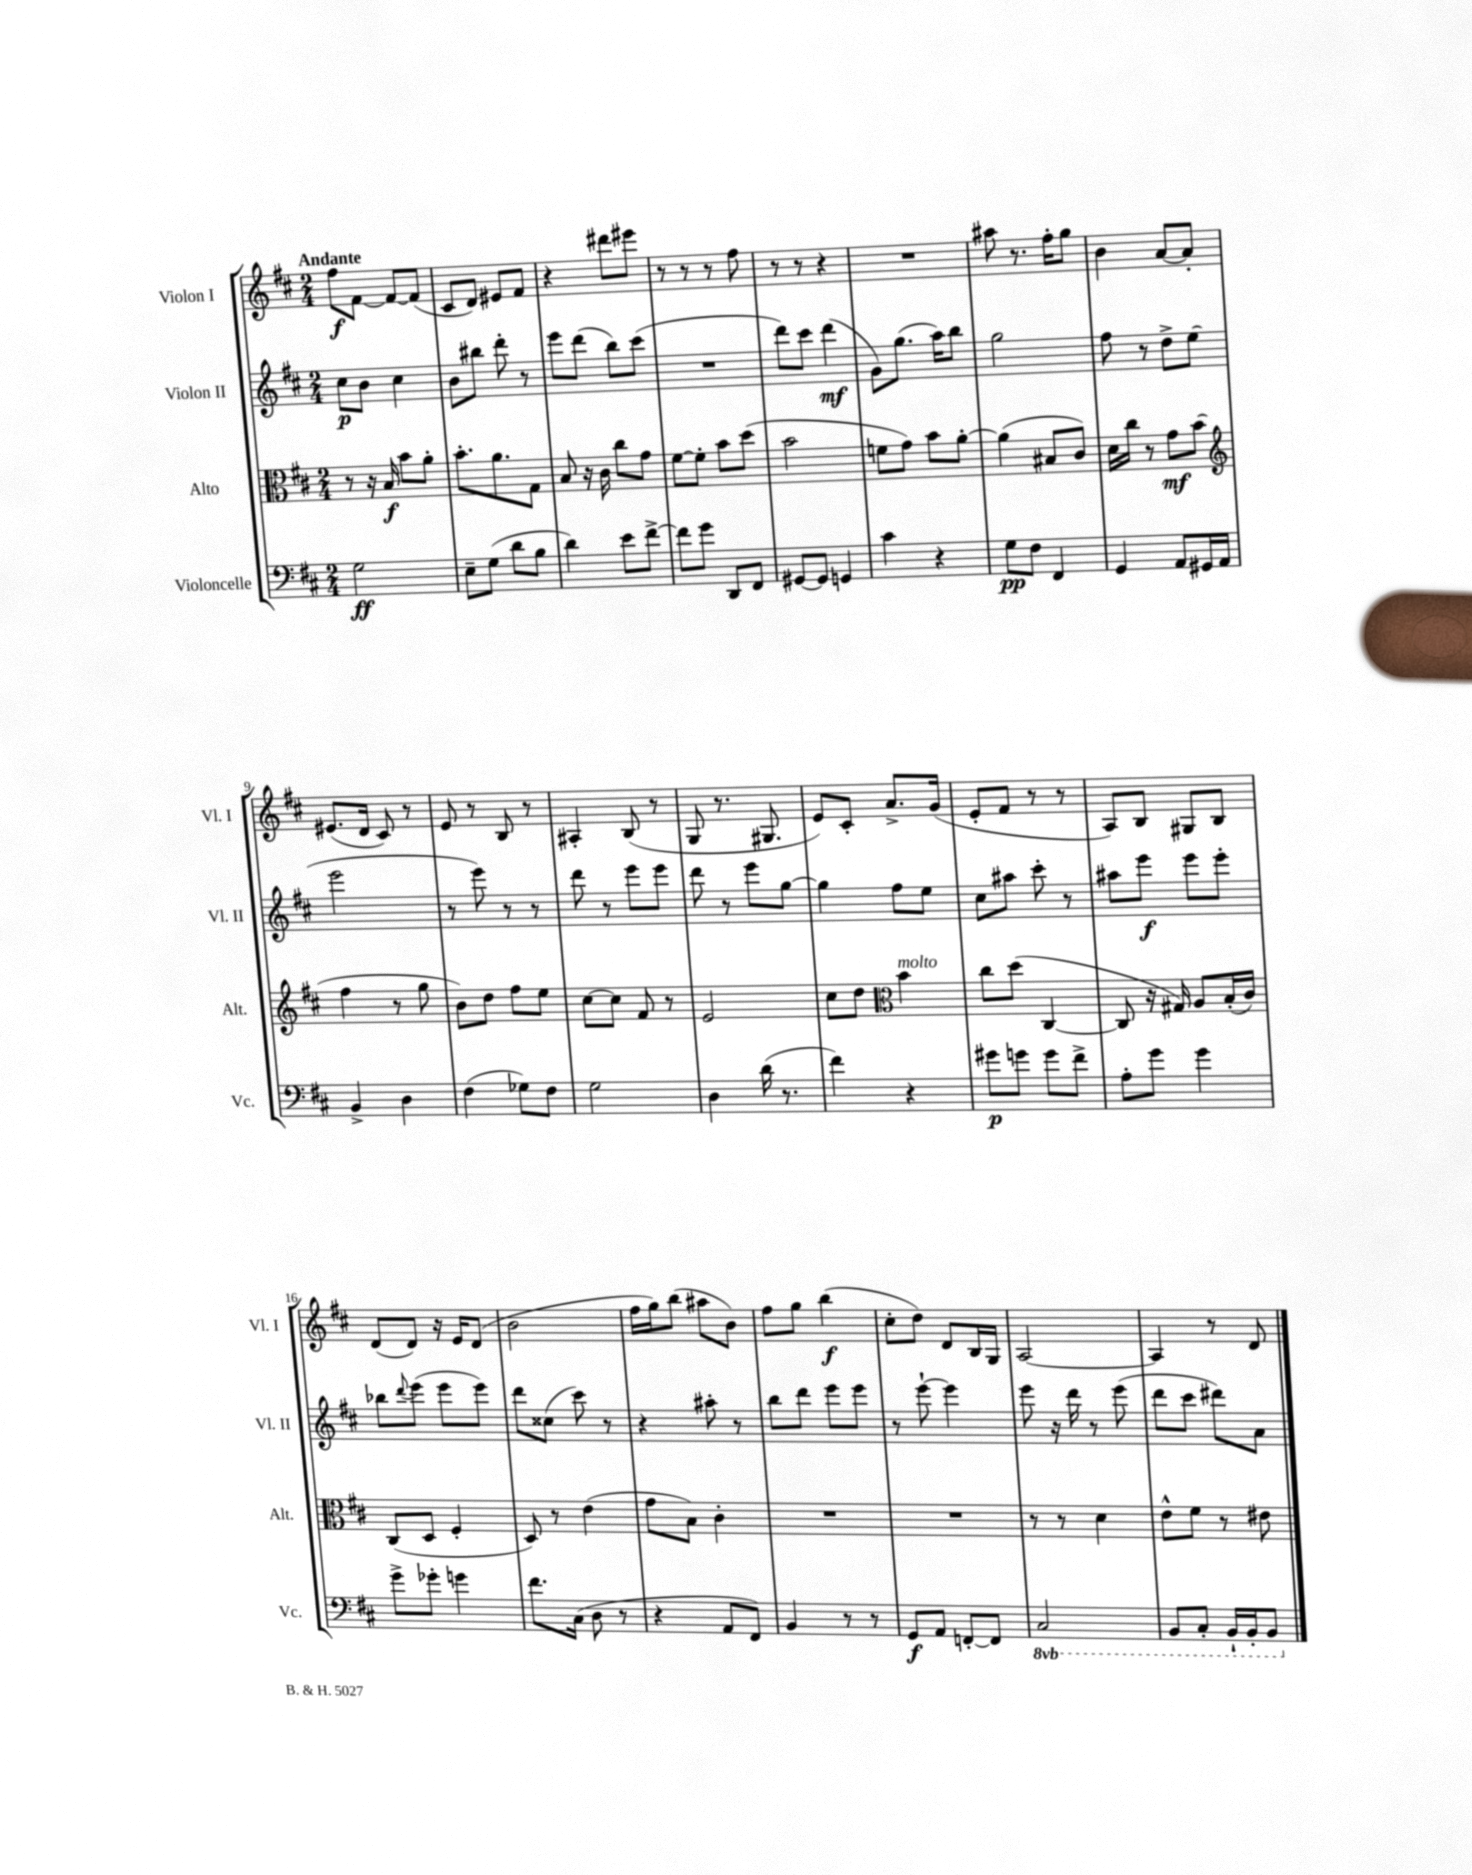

**kern	**kern	**kern	**kern
*staff4	*staff3	*staff2	*staff1
*clefF4	*clefC3	*clefG2	*clefG2
*k[f#c#]	*k[f#c#]	*k[f#c#]	*k[f#c#]
*M2/4	*M2/4	*M2/4	*M2/4
2G	8r	8cc#	8ff#
.	16r	8b	[8f#
.	16B	.	.
.	8b	4cc#	8f#_
.	8a'	.	(8f#]
=	=	=	=
8E~	8.b'	8b	8c#
(8G	.	8bb#	8d)
.	8.a	.	.
8d	.	8ddd'	8e#
8B	8G	8r	8f#
=	=	=	=
4d)	8B	8eee	4r
.	16r	(8ddd	.
.	16c#	.	.
8e	8cc#	8bb)	8ddd#
[8f#^	8g	(8ccc#	8eee#
=	=	=	=
8f#]	[8f#	2r	8r
8g	8f#']	.	8r
8DD	8b	.	8r
8FF#	(8dd	.	8ff#
=	=	=	=
[8GG#	2b	8ddd)	8r
8GG#]	.	8ccc#	8r
4GG	.	(4ddd	4r
=	=	=	=
4c#	8f	8g)	2r
.	8g)	(8.gg	.
4r	8b	.	.
.	.	16aa)	.
.	[8a'	8bb	.
=	=	=	=
8G	(4a]	2gg	8aa#
8F#	.	.	8.r
4FF#	8B#	.	.
.	.	.	16ff#'
.	8c#)	.	8gg
=	=	=	=
4GG	16d	8ff#	4b
.	16cc#	.	.
.	8r	8r	.
8AA	8g	8dd^	[8a
16GG#	(8b	(8ee	8a']
16AA	.	.	.
=	=	=	=
*	*clefG2	*	*
4BB^	4ff#	2eee	(8.e#
.	.	.	16d
4D	8r	.	8c#)
.	8gg	.	8r
=	=	=	=
(4F#	8b)	8r	8e
.	8dd	8eee)	8r
8G-)	8ff#	8r	8B
8F#	8ee	8r	8r
=	=	=	=
2G	[8cc#	8ddd	4A#'
.	8cc#]	8r	.
.	8f#	8eee	(8B
.	8r	8eee	8r
=	=	=	=
4D	2e	8ddd	8G
.	.	8r	8.r
(16d	.	8eee	.
8.r	.	.	8.G#
.	.	[8gg	.
=	=	=	=
4f#)	8cc#	4gg]	8e)
.	8dd	.	8c#'
*	*clefC3	*	*
4r	4b	8ff#	8.a^
.	.	8ee	.
.	.	.	(16g
=	=	=	=
8g#	8cc#	8cc#	8e'
8g	(8dd	8aa#	8f#
8g	[4C#	8ccc#'	8r
8f#^	.	8r	8r
=	=	=	=
8A'	8C#]	8aa#	8A)
8g	16r	8eee	8B
.	16G#)	.	.
4g	8A	8eee	8G#
.	(16B'	8eee'	8B
.	16c#)	.	.
=	=	=	=
8g^	(8C#	8bb-	(8d
.	.	8qqddd	.
8g-'	8D	(8eee	8d)
4g	4F#'	8eee	16r
.	.	.	16e
.	.	8eee)	(8d
=	=	=	=
8.f#	8D)	8ddd	2b
.	8r	(8cc##	.
(16C#	.	.	.
8D	(4e	8ccc#)	.
8r	.	8r	.
=	=	=	=
4r	8g	4r	16ff#
.	.	.	16gg)
.	8B)	.	(8bb
8AA	4c#'	8aa#'	8aa#
8FF#)	.	8r	8b)
=	=	=	=
4BB	2r	8bb	8ff#
.	.	8ddd	8gg
8r	.	8eee	(4bb
8r	.	8eee	.
=	=	=	=
8GG	2r	8r	8cc#'
8AA	.	[8eee`	8dd)
[8FF'	.	4eee]	8d
8FF]	.	.	16B
.	.	.	16G
=	=	=	=
2CC#	8r	8eee	[2A
.	8r	16r	.
.	.	16ddd	.
.	4d	8r	.
.	.	(8eee	.
=	=	=	=
8BBB	8e^^	8ddd	4A]
8CC#'	8f#	8ccc#	.
16BBB`	8r	8ddd#)	8r
16BBB'	.	.	.
8BBB	8e#	8a	8d
==	==	==	==
*-	*-	*-	*-
